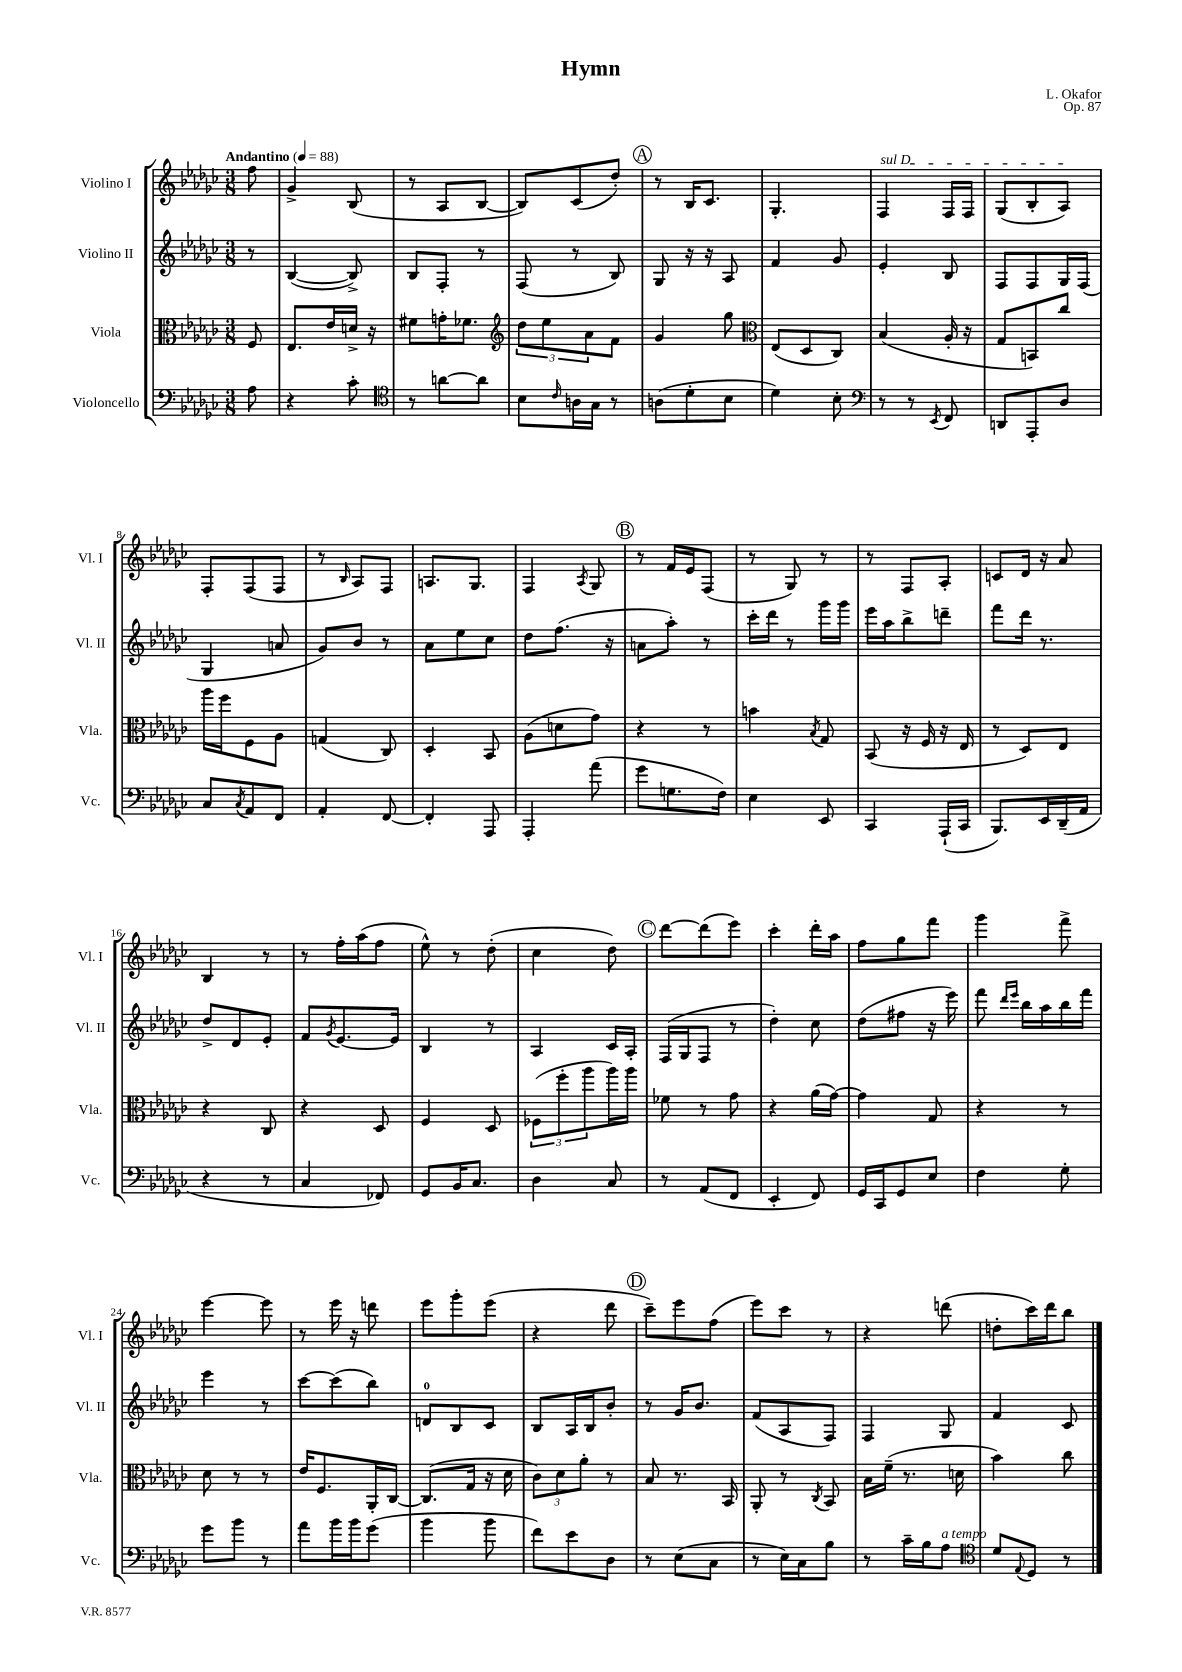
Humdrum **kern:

**kern	**kern	**kern	**kern
*part4	*part3	*part2	*part1
*staff4	*staff3	*staff2	*staff1
*I"Violoncello	*I"Viola	*I"Violino II	*I"Violino I
*I'Vc.	*I'Vla.	*I'Vl. II	*I'Vl. I
*clefF4	*clefC3	*clefG2	*clefG2
*k[b-e-a-d-g-c-]	*k[b-e-a-d-g-c-]	*k[b-e-a-d-g-c-]	*k[b-e-a-d-g-c-]
*M3/8	*M3/8	*M3/8	*M3/8
*MM88	*MM88	*MM88	*MM88
=	=	=	=
!	!	!	!LO:TX:a:B:t=Andantino
8A-\	8F/	8r	8ff\
=1	=1	=1	=1
4r	8.E-/L	([4B-/	4g-^/
.	16e-/L	.	.
8c-'\	16dn^/JJ	8B-^/])	(8B-/
.	16r	.	.
=2	=2	=2	=2
*clefC4	*	*	*
8r	8f#X\L	8B-/L	8r
[8an\L	16gn'\K	8F'/J	8A-/L
.	8.f-X\J	.	.
8a\J]	.	8r	[8B-/J
=3	=3	=3	=3
*	*clefG2	*	*
8B-\L	12dd-\L	(8F/	8B-/L])
.	12ee-\	.	.
16qqc-/	.	.	.
16An\L	.	8r	(8c-/
.	12a-\	.	.
16G-\JJ	.	.	.
8r	8f\J	8B-/)	8dd-'/J)
!!LO:REH:place=s1:t=A
=4	=4	=4	=4
(8An\L	4g-/	8G-/	8r
8d-'\	.	16r	16B-/KL
.	.	16r	8.c-/J
8B-\J	8gg-\	8A-/	.
=5	=5	=5	=5
*	*clefC3	*	*
4d-\)	(8E-/L	4f/	4.G-'/
.	8D-/	.	.
8B-'\	8C-/J)	8g-/	.
=6	=6	=6	=6
*clefF4	*	*	*
!	!	!	!LO:TX:a:i:t=sul D
8r	(4B-/	4e-'/	4F/
8r	.	.	.
8qEE-/	.	.	.
8FF/	16A-'/	8B-/	16F/LL
.	16r	.	16F/JJ
=7	=7	=7	=7
8DDn/L	8G-/L	8F/L	(8G-/L
8AAA-'/	8BBn/)	8F/	8B-'/
8D-/J	8cc-/J	16G-/L	8A-/J)
.	.	(16F/JJ	.
!!LO:LB:g=z
=8	=8	=8	=8
8C-/L	16aa-\LL	4G-/	8F'/L
.	16ff\J	.	.
8qC-/	.	.	.
8AA-/	8F\	.	(8F/
8FF/J	8A-\J	8an/	8F/J
=9	=9	=9	=9
4AA-'/	(4Gn/	8g-/L)	8r
.	.	.	16qqB-/
.	.	8b-/J	8A-/L)
[8FF/	8C-/)	8r	8F/J
=10	=10	=10	=10
4FF'/]	4D-'/	8a-\L	8.An/L
.	.	8ee-\	.
.	.	.	8.G-/J
8AAA-/	8BB-/	8cc-\J	.
=11	=11	=11	=11
4AAA-'/	(8A-\L	8dd-\L	4F/
.	8dn\	(8.ff\J	.
.	.	.	8qA-/
(8a-\	8g-\J)	.	8G-/
.	.	16r	.
!!LO:REH:place=s1:t=B
=12	=12	=12	=12
8g-\L	4r	8an\L	8r
8.Gn\	.	8aa-'\J)	16f/LL
.	.	.	16e-/J
.	8r	8r	(8F/J
16F\Jk)	.	.	.
=13	=13	=13	=13
4E-\	4bn\	16ccc-'\LL	8r
.	.	16ddd-\JJ	.
.	.	8r	8G-/)
.	8qB-/	.	.
8EE-/	8G-/	16ggg-\LL	8r
.	.	16ggg-\JJ	.
=14	=14	=14	=14
4CC-/	(8BB-/	16eee-\LL	8r
.	.	16aa-\J	.
.	16r	8bb-^\	8F/L
.	16F/	.	.
(16AAA-`/LL	16r	8dddn~\J	8A-'/J
16CC-/JJ	16E-/	.	.
=15	=15	=15	=15
8.BBB-/L)	8r	8fff\L	8cn/L
.	8D-/L)	16ddd-\Jk	16d-/Jk
16EE-/L	.	8.r	16r
(16DD-~/	8E-/J	.	8a-/
16AA-/JJ	.	.	.
!!LO:LB:g=z
=16	=16	=16	=16
4r	4r	8dd-^/L	4B-/
.	.	8d-/	.
8r	8C-/	8e-'/J	8r
=17	=17	=17	=17
4C-/	4r	8f/L	8r
.	.	8qg-/	.
.	.	[8.e-/	16ff'\LL
.	.	.	(16aa-\J
8FF-X/)	8D-/	.	8ff\J
.	.	16e-/Jk]	.
=18	=18	=18	=18
8GG-/L	4F/	4B-/	8ee-^^\)
16BB-/K	.	.	8r
8.C-/J	.	.	.
.	8D-/	8r	(8dd-'\
=19	=19	=19	=19
4D-\	(12F-X\L	4A-/	4cc-\
.	12ff'\	.	.
.	12aa-\	.	.
8C-/	16aa-\L)	16c-/LL	8dd-\)
.	16aa-\JJ	16A-'/JJ	.
!!LO:REH:place=s1:t=C
=20	=20	=20	=20
8r	8f-X\	(16F/LL	[8ddd-\L
.	.	16G-/J	.
(8AA-/L	8r	8F/J	(8ddd-\]
8FF/J	8g-\	8r	8eee-\J)
=21	=21	=21	=21
4EE-'/	4r	4dd-'\)	4ccc-'\
8FF/)	(16a-\LL	8cc-\	16ddd-'\LL
.	[16g-\JJ)	.	16aa-\JJ
=22	=22	=22	=22
16GG-/LL	4g-\]	(8dd-\L	8ff\L
16CC-/J	.	.	.
8GG-/	.	8ff#X\J	8gg-\
8E-/J	8G-/	16r	8fff\J
.	.	16eee-\)	.
=23	=23	=23	=23
4F\	4r	8fff\	4ggg-\
.	.	16qqddd-/LL	.
.	.	16qqeee-/JJ	.
.	.	16bb-\LL	.
.	.	16aa-\	.
8G-'\	8r	16bb-\	8fff^\
.	.	16fff\JJ	.
!!LO:LB:g=z
=24	=24	=24	=24
8g-\L	8d-\	4eee-\	[4eee-\
8b-\J	8r	.	.
8r	8r	8r	8eee-\]
=25	=25	=25	=25
8a-\L	16e-/KL	[8ccc-\L	8r
.	8.F/	.	.
16b-\L	.	(8ccc-\]	16eee-\
16b-\J	.	.	16r
(8g-\J	16AA-'/L	8bb-\J)	8dddn\
.	[16C-/JJ	.	.
=26	=26	=26	=26
4b-\	(8.C-/L]	8dn/L	8eee-\L
.	.	8B-/	8ggg-'\
.	16G-/Jk	.	.
8b-\	16r	8c-/J	(8eee-\J
.	16d-\	.	.
=27	=27	=27	=27
8f\L)	12c-\L)	8B-/L	4r
.	12d-\	.	.
8e-\	.	16A-/L	.
.	12a-'\J	.	.
.	.	16B-/J	.
8D-\J	8r	8b-'/J	8ddd-\
!!LO:REH:place=s1:t=D
=28	=28	=28	=28
8r	8B-/	8r	8ccc-~\L)
(8E-\L	8.r	16g-/KL	8eee-\
.	.	8.b-/J	.
8C-\J	.	.	(8ff\J
.	16BB-/	.	.
=29	=29	=29	=29
8r	8AA-'/	(8f/L	8eee-\L)
16E-\LL)	8r	8A-/	8ccc-\J
16C-\J	.	.	.
.	8qC-/	.	.
8B-\J	8BB-/	8F/J)	8r
=30	=30	=30	=30
8r	16B-\LL	4F/	4r
.	(16f~\JJ	.	.
16c-~\LL	8.r	.	.
16B-\J	.	.	.
!LO:TX:a:i:t=a tempo	!	!	!
8A-\J	.	8G-/	(8dddn\
.	16dn\	.	.
=31	=31	=31	=31
*clefC4	*	*	*
8d-/L	4b-\)	4f/	8ddn'\L
8qqE-/	.	.	.
8D-/J	.	.	16ccc-\L)
.	.	.	16ddd-\J
8r	8cc-\	8c-/	8bb-\J
==	==	==	==
*-	*-	*-	*-
